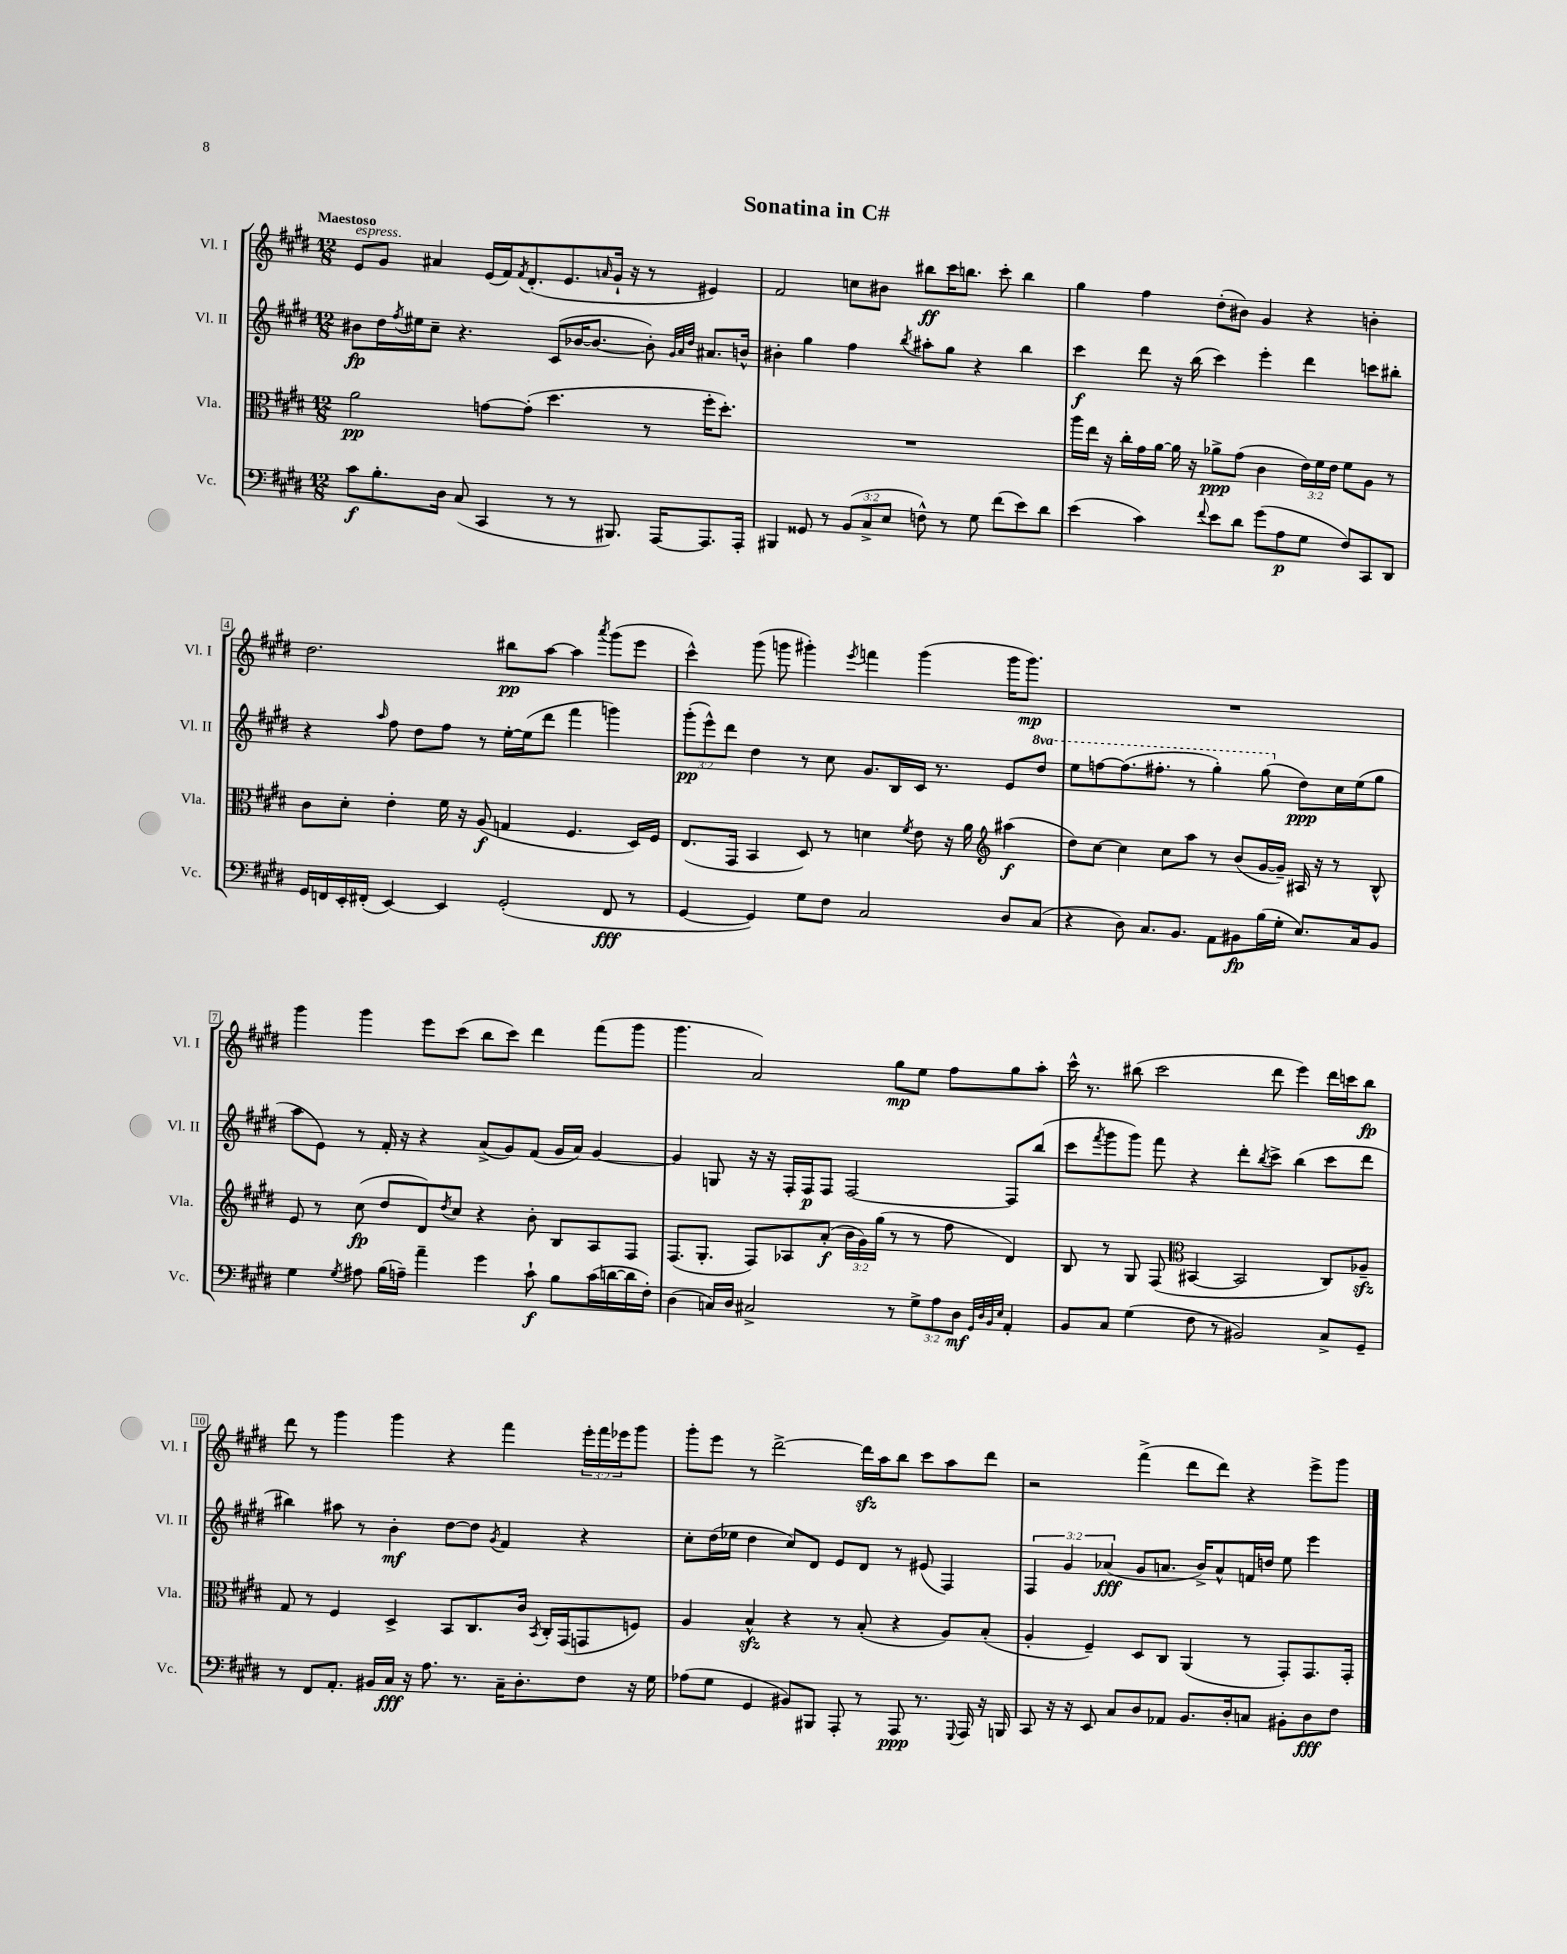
\header { title = "Sonatina in C#" }
<<
\new StaffGroup <<
\new Staff = "s0" \with { instrumentName = "Vl. I" shortInstrumentName = "Vl. I" } {
    \clef treble \key e \major \numericTimeSignature \time 12/8 \override Staff.TupletNumber.text = #tuplet-number::calc-fraction-text \tempo "Maestoso"
    e'8^\markup { \italic "espress." } gis'8 ais'4 e'16( fis'16) \acciaccatura { fis'8 } dis'8.-.( e'8. \grace { a'16 } gis'16-! r16 r8 eis'4) |
    fis'2 c''8 bis'8 bis''8\ff cis'''16 b''8. cis'''8-. b''4 |
    gis''4 fis''4 dis''8-.( bis'8) gis'4 r4 b'4-. |
    dis''2. bis''8\pp a''8~ a''4 \acciaccatura { a'''8 } gis'''8( e'''8 |
    cis'''4-^) gis'''8( g'''8 gis'''4-.) \acciaccatura { e'''8 } f'''4 gis'''4( gis'''16 gis'''8.\mp) |
    R1. |
    gis'''4 gis'''4 e'''8 cis'''8( b''8 cis'''8) dis'''4 fis'''8( gis'''8 |
    gis'''4. a'2) gis''8\mp e''8 fis''8 gis''8 a''8-. |
    cis'''16-^ r8. bis''8( cis'''2 dis'''8 e'''4) dis'''16 c'''16 bis''8\fp |
    dis'''8 r8 gis'''4 gis'''4 r4 fis'''4 \tuplet 3/2 { e'''16-. fis'''16 ees'''16 } gis'''8 |
    gis'''8-. e'''8 r8 dis'''2~-> dis'''16\sfz a''16 b''8 cis'''8 a''8 dis'''8 |
    r2 fis'''4->( dis'''8 dis'''8) r4 e'''8-> gis'''8 \bar "|." |
}
\new Staff = "s1" \with { instrumentName = "Vl. II" shortInstrumentName = "Vl. II" } {
    \clef treble \key e \major \numericTimeSignature \time 12/8 \override Staff.TupletNumber.text = #tuplet-number::calc-fraction-text \set Staff.ottavationMarkups = #ottavation-simple-ordinals
    bis'8\fp dis''16 \acciaccatura { fis''8 } eis''16 cis''8-- r4. cis'8( bes'16~ bes'8.~ bes'8-.) \grace { gis'32 a'32 dis''32 } ais'8. b'16-^ |
    bis'4-. gis''4 fis''4 \acciaccatura { b''8 } ais''8-. gis''8 r4 b''4 |
    cis'''4\f dis'''8 r16 b''16( cis'''4) e'''4-. dis'''4 c'''8 bis''8-. |
    r4 \grace { a''16 } fis''8 dis''8 fis''8 r8 e''16~-. e''16( dis'''8 fis'''4 g'''4) |
    \tuplet 3/2 { gis'''8-.\pp( e'''8-^) dis'''8 } dis''4 r8 cis''8 gis'8. b16 cis'16 r8. e'8 \ottava #1 dis'''8 |
    e'''8 f'''8~ f'''8.( fis'''8.-. r8 gis'''4-.) gis'''8( \ottava #0 dis''8\ppp) cis''16 e''16( gis''8 |
    a''8 e'8) r8 fis'16-. r16 r4 a'8->( gis'8) fis'8( gis'16 a'16) gis'4~ |
    gis'4 g8 r16 r16 fis16-. fis16\p fis8 fis2~ fis8 b''8( |
    cis'''8 \acciaccatura { fis'''8 } gis'''8 gis'''8) fis'''8 r4 dis'''8-. \acciaccatura { b''8 } cis'''8-> b''4( cis'''8 dis'''8 |
    bis''4) ais''8 r8 b'4-.\mf dis''8~ dis''8 \acciaccatura { gis'8 } fis'4 r4 |
    cis''8-. dis''16( ees''16 dis''4 cis''8) dis'8 e'8 dis'8 r8 eis'8( fis4) |
    \tuplet 3/2 { fis4 gis'4 aes'4\fff( } gis'8 a'8. b'16->) a'8-^ f'16 d''16 e''8 e'''4 \bar "|." |
}
\new Staff = "s2" \with { instrumentName = "Vla." shortInstrumentName = "Vla." } {
    \clef alto \key e \major \numericTimeSignature \time 12/8 \override Staff.TupletNumber.text = #tuplet-number::calc-fraction-text
    a'2\pp g'8~ g'8-.( dis''4. r8 fis''16-. dis''8.-.) |
    R1. |
    a''16 e''16 r16 cis''16-. gis'16 a'16~ a'16 r16 aes'8->\ppp gis'8( cis'4 \tuplet 3/2 { e'16) fis'16 e'16 } fis'8 a8 r8 |
    cis'8 dis'8-. e'4-. fis'16 r16 a8\f( g4 fis4. dis16) fis16 |
    e8.( gis,16 b,4 dis8) r8 d'4 \acciaccatura { fis'8 } e'8 r16 a'16 \clef treble ais''4\f( |
    dis''8) cis''8~ cis''4 cis''8 a''8 r8 b'8( gis'16~ gis'16--) ais16 r16 r8 b8-^ |
    e'8 r8 cis''8\fp( dis''8 dis'8) \acciaccatura { dis''8 } cis''8 r4 b'8-. b8 a8 fis8 |
    fis8.( gis8.-. fis8) aes8 a'8-.\f( \tuplet 3/2 { b'16 gis'16) gis''16( } r8 r8 fis''8 dis'4) |
    b8 r8 gis8 fis8( \clef alto bis,4~ bis,2 cis8) aes8--\sfz |
    gis8 r8 fis4 dis4-> b,8 cis8. cis'16 \acciaccatura { b,8 } cis16-. gis,16( g,8 f8) |
    a4 b4-^\sfz r4 r8 b8-.( r4 a8) b8-.( |
    a4-. fis4--) dis8 cis8 a,4( r8 gis,8-.) gis,8. gis,16-. \bar "|." |
}
\new Staff = "s3" \with { instrumentName = "Vc." shortInstrumentName = "Vc." } {
    \clef bass \key e \major \numericTimeSignature \time 12/8 \override Staff.TupletNumber.text = #tuplet-number::calc-fraction-text
    cis'8\f b8.-. dis16 cis8( cis,4 r8 r8 bis,,8.) a,,16~ a,,8. a,,16-. |
    bis,,4 gisis,8 r8 \tuplet 3/2 { b,8( cis8-> e8 } f8-^) r8 gis8 fis'8( e'8) dis'8 |
    e'4( cis'4) \appoggiatura { fis'8 } e'8 dis'8 gis'8( a8\p gis8 fis8) cis,8 dis,8 |
    gis,16 f,16 e,16-. fis,16-.( e,4~) e,4 gis,2-.( fis,8\fff r8 |
    gis,4~ gis,4) gis8 fis8 cis2 dis8 cis8( |
    r4 dis8) cis8. b,8. a,8 bis,8\fp b16( gis16-. e8.) cis16 bis,8 |
    gis4 \acciaccatura { gis8 } ais8 b16( a16--) a'4-- gis'4 cis'8-!\f b8 cis'16( d'16~ d'16 fis16-.) |
    dis4( c16) dis16 cis2-> r8 \tuplet 3/2 { gis8-> a8 dis8\mf } \grace { gis,32 dis32 b,32 e32 } a,4-. |
    b,8 cis8 gis4( fis8 r8 bis,2) cis8-> gis,8-- |
    r8 fis,8 a,8.-. bis,16 cis16\fff r16 a8. r8. cis16-- dis8.-. fis8 r16 gis16 |
    aes8( gis8 gis,4 bis,8) bis,,8 a,,8-. r8 a,,8\ppp r8. \appoggiatura { gis,,8 } a,,16 r16 b,,16 |
    cis,8 r16 r16 e,8 cis8 dis8 aes,8 b,8. dis16-. c8 bis,8-. dis8\fff fis8 \bar "|." |
}
>>
>>
\layout { \context { \Score \override BarNumber.stencil = #(make-stencil-boxer 0.1 0.3 ly:text-interface::print) } }
